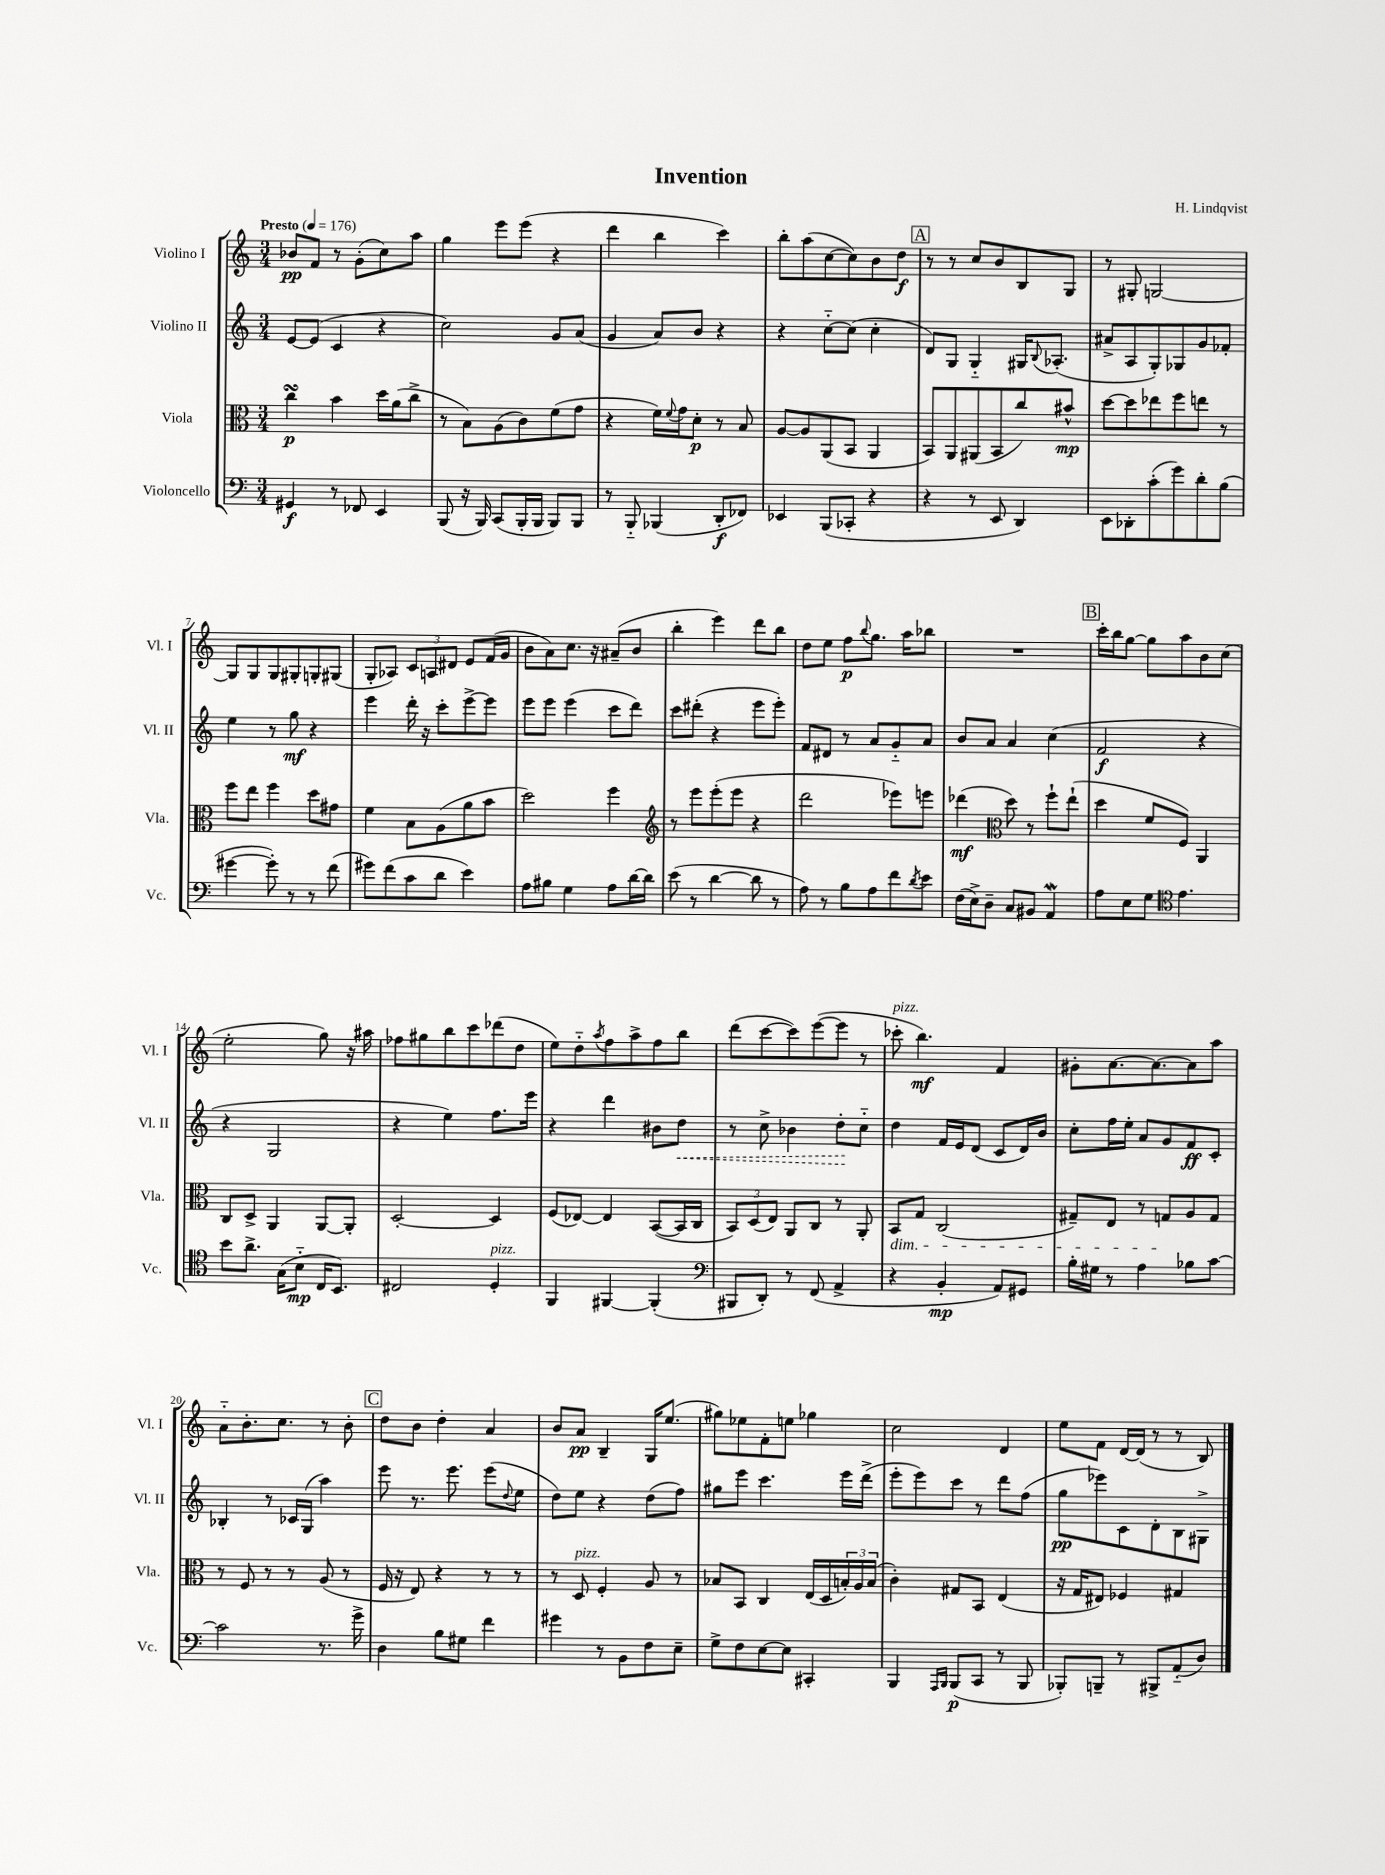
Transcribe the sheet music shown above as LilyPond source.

\header { title = "Invention" composer = "H. Lindqvist" }
<<
\new StaffGroup <<
\new Staff = "s0" \with { instrumentName = "Violino I" shortInstrumentName = "Vl. I" } {
    \clef treble \key c \major \numericTimeSignature \time 3/4 \tempo "Presto" 4 = 176
    bes'8\pp f'8 r8 g'8-.( c''8) a''8 |
    g''4 e'''8 e'''8( r4 |
    d'''4 b''4 c'''4) |
    b''8-. a''8( c''8~ c''8) b'8 d''8\f |
    \mark \markup { \box "A" } r8 r8 c''8 b'8 b8 g8 |
    r8 gis8-. g2~ |
    g8 g8 g8 gis8-. g8-. gis8( |
    g8-. aes8) \tuplet 3/2 { c'8 a8 dis'8 } e'8 f'16( g'16 |
    b'8 a'8) c''8. r16 ais'8--( b'8 |
    b''4-. e'''4) d'''8 b''8 |
    d''8 e''8 f''8\p \appoggiatura { b''8 } g''8. a''16 bes''8 |
    R2. |
    \mark \markup { \box "B" } c'''16-. b''16 g''8~ g''8 a''8 b'8 c''8( |
    e''2-. g''8) r16 ais''16 |
    fes''8 gis''8 b''8 c'''8 des'''8( d''8 |
    e''8) d''8-_ \acciaccatura { a''8 } f''8 a''8-> f''8 b''8 |
    d'''8( c'''8~ c'''8) e'''8~( e'''8 r8 |
    ces'''8-.^\markup { \italic "pizz." } b''4.\mf) f'4 |
    gis'8-. a'8.~ a'8.~ a'8 a''8 |
    a'8-_ b'8.-. c''8. r8 b'8-. |
    \mark \markup { \box "C" } d''8 b'8 d''4-. a'4 |
    b'8 a'8\pp b4-- g16 e''8.( |
    gis''8) ees''8 f'8-. e''8 ges''4 |
    c''2 d'4 |
    e''8 f'8 d'16~ d'16( r8 r8 b8) \bar "|." |
}
\new Staff = "s1" \with { instrumentName = "Violino II" shortInstrumentName = "Vl. II" } {
    \clef treble \key c \major \numericTimeSignature \time 3/4
    e'8~ e'8( c'4 r4 |
    c''2) g'8 a'8( |
    g'4 a'8) b'8 r4 |
    r4 c''8~-_ c''8( c''4-. |
    \mark \markup { \box "A" } d'8) g8 g4-_ gis16 \appoggiatura { b8 } aes8.-.( |
    ais'8-> a8 g8-.) ges8 g'8 fes'8-. |
    e''4 r8 g''8\mf r4 |
    e'''4 d'''16-. r16 c'''8-. e'''8~-> e'''8 |
    e'''8 e'''8 e'''4( c'''8 d'''8) |
    c'''8 dis'''8-.( r4 e'''8 e'''8-.) |
    f'8 dis'8 r8 a'8 g'8-_ a'8 |
    b'8 a'8 a'4 c''4( |
    \mark \markup { \box "B" } f'2\f r4 |
    r4 g2 |
    r4 e''4) f''8. e'''16 |
    r4 d'''4 bis'8 \once \override Hairpin.style = #'dashed-line d''8\< |
    r8 c''8-> bes'4 d''8-.\! c''8-_ |
    d''4 f'16 e'16 d'8( c'8 d'16) b'16 |
    c''8-. f''16 e''16-. a'8 g'8 f'8\ff c'8-. |
    bes4-. r8 ces'16 g16( a''4) |
    \mark \markup { \box "C" } e'''8 r8. e'''8. e'''8( \appoggiatura { d''8 } e''8 |
    d''8) e''8 r4 d''8( f''8) |
    gis''8 e'''8 c'''4. e'''16 d'''16->( |
    e'''8-. e'''8) c'''8 r8 d'''8 f''8( |
    g''8\pp ees'''8) c'8 d'8-. b8 gis8-> \bar "|." |
}
\new Staff = "s2" \with { instrumentName = "Viola" shortInstrumentName = "Vla." } {
    \clef alto \key c \major \numericTimeSignature \time 3/4
    c''4\turn\p b'4 d''16 a'16( c''8-> |
    r8 b8) a8( c'8) f'8( g'8 |
    r4 f'16) \appoggiatura { f'8 } g'16 d'8-.\p r8 b8 |
    a8~ a8 a,8( b,8 a,4 |
    \mark \markup { \box "A" } b,8) a,8 ais,8( b,8 c''8) bis'8-^\mp |
    d''8~ d''8 ees''8 f''8 e''8 r8 |
    f''8 e''8 f''4 d''8 gis'8 |
    f'4 b8 a8( a'8 b'8 |
    d''2) f''4 |
    \clef treble r8 e'''8 e'''8-.( e'''8 r4 |
    d'''2 ees'''8) e'''8 |
    des'''4\mf( \clef alto d''8) r8 f''8-! e''8-!( |
    \mark \markup { \box "B" } d''4 f'8 f8) a,4 |
    c8 d8-> a,4 a,8~ a,8-. |
    d2~-. d4 |
    f8( ees8~) ees4 b,8~( b,16 c16 |
    \tuplet 3/2 { b,8) d8( e8) } a,8 c8 r8 a,8-. |
    b,8\dim g8 c2( |
    gis8--) e8 r8 g8\! a8 g8 |
    r8 f8 r8 r8 a8( r8 |
    \mark \markup { \box "C" } f16 r16 e8) r4 r8 r8 |
    r8 d8^\markup { \italic "pizz." } f4-. a8 r8 |
    bes8 b,8 c4 e16( d16 \tuplet 3/2 { b16-.) a16 b16( } |
    c'4-.) gis8 b,8 e4( |
    r16 g16 eis8) fes4 gis4 \bar "|." |
}
\new Staff = "s3" \with { instrumentName = "Violoncello" shortInstrumentName = "Vc." } {
    \clef bass \key c \major \numericTimeSignature \time 3/4
    gis,4\f r8 fes,8 e,4 |
    b,,8( r16 b,,16) c,8( b,,16-. b,,16 b,,8) b,,8 |
    r8 b,,8-_ bes,,4( d,8-.\f fes,8) |
    ees,4 b,,8( ces,8-. r4 |
    \mark \markup { \box "A" } r4 r8 e,8 d,4) |
    e,8 des,8-. c'8-.( g'8) d'8-. b8( |
    gis'4~ gis'8-.) r8 r8 f'8( |
    gis'8) f'8( c'8 d'8 e'4) |
    a8 bis8 g4 a8 d'16~ d'16 |
    e'8( r8 d'4~ d'8 r8 |
    a8) r8 b8 a8 f'8 \acciaccatura { d'8 } e'8 |
    f16( e16->) d8-- c8 bis,8 a,4\mordent |
    \mark \markup { \box "B" } a8 e8 g8 \clef tenor e'4. |
    b'8 a'8.-> g16( b8-_\mp c16 b,8.) |
    cis2 d4-.^\markup { \italic "pizz." } |
    f,4 fis,4~ fis,4-.( |
    \clef bass bis,,8 d,8-.) r8 f,8( a,4-> |
    r4 b,4-.\mp a,8) gis,8 |
    b16-. gis16 r8 a4 bes8 c'8~ |
    c'2 r8. g'16-> |
    \mark \markup { \box "C" } d4 b8 gis8 f'4 |
    gis'4 r8 b,8 f8 e8-- |
    g8-> f8 e8~ e8 cis,4-. |
    b,,4 \grace { a,,16 b,,16 } b,,8\p( c,8 r8 b,,8 |
    bes,,8-.) b,,8-- r8 bis,,8-> a,8-_( d8) \bar "|." |
}
>>
>>
